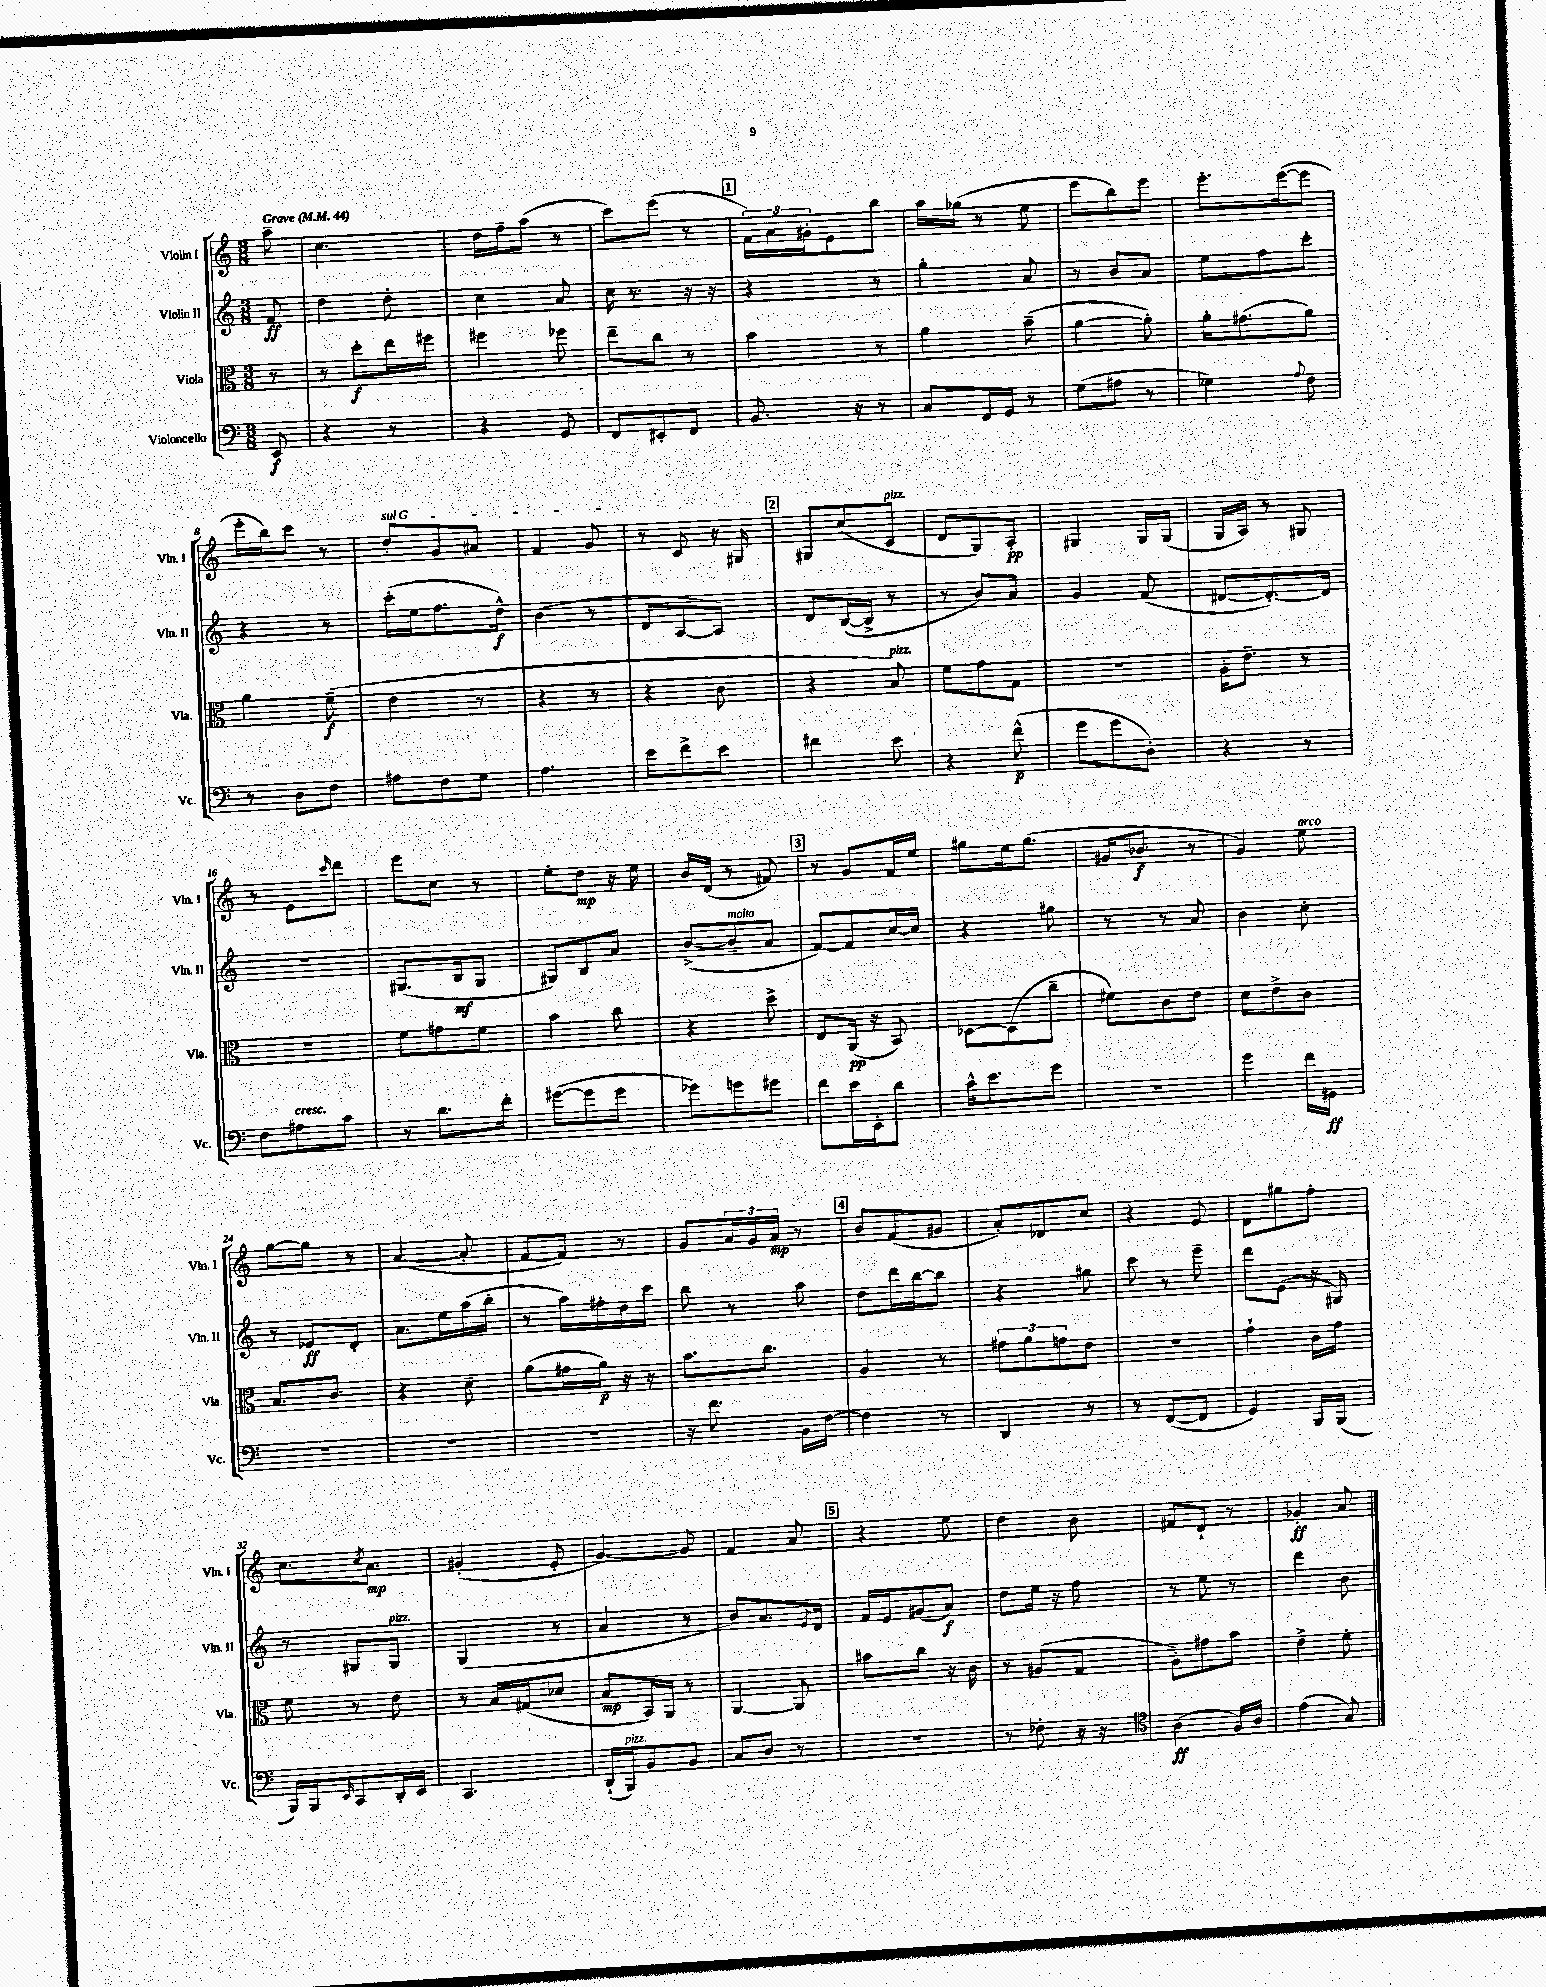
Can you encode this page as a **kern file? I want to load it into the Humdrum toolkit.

**kern	**kern	**kern	**kern
*staff4	*staff3	*staff2	*staff1
*clefF4	*clefC3	*clefG2	*clefG2
*k[]	*k[]	*k[]	*k[]
*M3/8	*M3/8	*M3/8	*M3/8
*MM44	*MM44	*MM44	*MM44
8EE/	8r	8f/	8aa~\
=	=	=	=
4r	8r	4dd\	4.cc\
.	8dd'\L	.	.
8r	16ee\L	8dd'\	.
.	16ff#\JJ	.	.
=	=	=	=
4r	4ff#\	4cc\	16dd\LL
.	.	.	16ff~\J
.	.	.	(8aa\J
8GG/	8ff-\	8a/	8r
=	=	=	=
8FF/L	8ee~\L	16cc\	8ccc\L)
.	.	8.r	.
8EE#'/	8cc\J	.	(8eee\J
8FF/J	8r	16r	8r
.	.	16r	.
=	=	=	=
8.BB/	4b\	4r	24f\LL)
.	.	.	24a\
.	.	.	24g#'\J
.	.	.	8e\
16r	.	.	.
8r	8r	8r	8bb\J
=	=	=	=
8C/L	4a\	4gg'\	16aa\LL
.	.	.	(16gg-\JJ
16FF/L	.	.	8r
16GG/JJ	.	.	.
8r	(8b~\	8a/	8ee\
=	=	=	=
(8G\L	[4a\	8r	8eee\L
8A#\J	.	8b/L	8bb\)
8r	8a'\])	8a/J	8eee\J
=	=	=	=
4G-\)	16a'\LK	8ee\L	8.eee'\L
.	(8.g#\	.	.
.	.	8ff\	.
.	.	.	([16eee\k
8qqA/	.	.	.
8F\	8a\J)	8ccc'\J	8eee\]J
=	=	=	=
8r	4a\	4r	16eee'\LL
.	.	.	16bb\J)
8D\L	.	.	8ccc\J
8F\J	(8f~\	8r	8r
=	=	=	=
8A#\L	4e\	(16ccc'\LL	8dd'/L
.	.	16ee\J	.
8F\	.	8.ff\	8g/
8G\J	8r	.	8a#/J
.	.	16dd^^\Jk)	.
=	=	=	=
4.A\	4r	(4b\	4f/
.	8r	8r	8g/
=	=	=	=
8e\L	4r	8d/L	8r
8f^\	.	[8A/	8c/
8e\J	8c\	8A/]J)	16r
.	.	.	16G#/
=	=	=	=
4f#\	4r	8d/L	8G#/L
.	.	([16B/L	(8cc/
.	.	16B^/]JJ	.
8e\	8B/)	8r	8c/J
=	=	=	=
4r	8f\L	8r	8d/L
.	8g\	8b/L)	8G/)
(8f^^\	8G\J	8a/J	8A'/J
=	=	=	=
8g\L	4.r	4g/	4G#/
8g\	.	.	.
8D'\J)	.	(8f/	16G#/LL
.	.	.	(16G#/JJ
=	=	=	=
4r	16A'\LK	[8d#/L	16G/LL
.	8.e~\J	.	16A/JJ)
.	.	8.d#'/_)	8r
8r	8r	.	8G#/
.	.	16d#/]Jk	.
=	=	=	=
8F\L	4.r	4.r	8r
8A#\	.	.	8e\L
.	.	.	16qqccc/
8c\J	.	.	8ddd\J
=	=	=	=
8r	8f\L	(8.G#/L	8eee\L
8.d\L	8g#\	.	8cc\J
.	.	16B/k	.
.	8f\J	8G#/J	8r
16f'\Jk	.	.	.
=	=	=	=
([8g#\L	4b\	8G#/L)	8ee'\L
8g#\]	.	8B/	8dd\J
8g#\J	8cc\	8a/J	16r
.	.	.	16ee\
=	=	=	=
8g-\L)	4r	([8b^/L	16b/LL
.	.	.	(16d/JJ
8g\	.	8b~/]	8r
8g#\J	8dd^\	8a/J	8f#/)
=	=	=	=
8f\L	8E/L	[8f/L)	8r
16e\L	(16AA/Jk	8f/]	8g/L
16EE'\J	16r	.	.
8d\J	8BB/)	[16cc/L	16f/L
.	.	16cc/]JJ	16ee/JJ
=	=	=	=
16c^^\LK	[8D-\L	4r	8gg#\L
8.e\	.	.	.
.	(8D-\]	.	16ee\k
.	.	.	(8.gg#\J
8g\J	8cc~\J	8gg#\	.
=	=	=	=
4.r	8f#\L)	8r	16g#/LK
.	.	.	8.b-/J
.	8c\	8r	.
.	8e\J	8a/	8r
=	=	=	=
4g\	8d\L	4b\	4g/)
.	8e^\	.	.
16f\LL	8c\J	8cc'\	8ee\
16GG#\JJ	.	.	.
=	=	=	=
4.r	8.B/L	8r	[8gg\L
.	.	8e-/L	8gg\]J
.	8.c/J	.	.
.	.	8d'/J	8r
=	=	=	=
4.r	4r	8.a\L	([4a/
.	.	16ee\L	.
.	8d~\	(16aa\	8a'/]
.	.	16bb'\JJ	.
=	=	=	=
4.r	(8a\L	8r	[8f/L
.	16g#\L	16aa\LL)	8f/]J)
.	16a\JJ)	16ff#'\	.
.	16r	16dd\	8r
.	16r	16ccc\JJ	.
=	=	=	=
16r	8.b\L	8bb\	8g/L
8.f\	.	.	.
.	.	8r	24a/L
.	.	.	24g/
.	8.cc\J	.	.
.	.	.	24a/JJ
16BB\LL	.	8aa\	8r
[16F\JJ	.	.	.
=	=	=	=
4F\]	4A/	8dd\L	8b/L
.	.	16ddd\L	(8f/
.	.	[16bb\J	.
8r	8r	8bb\]J	8g#/J
=	=	=	=
4DD/	12g#\L	4r	8a'/L)
.	12a\	.	.
.	.	.	8d-/
.	12g\	.	.
8r	8e\J	8gg#\	8cc/J
=	=	=	=
8r	4.r	8ccc\	4r
([8FF/L	.	8r	.
8FF/]J	.	8eee~\	8e/
=	=	=	=
4GG/)	4g`\	8ddd\L	8d\L
.	.	(8e\J	8gg#\
16BBB/LL	16c\LL	16r	8ff'\J
(16BBB/JJ	16g\JJ	16G#/)	.
=	=	=	=
16BBB/LL)	8f\	8r	8.cc\L
16BBB/J	.	.	.
16qqEE/	.	.	.
8CC/	8r	8G#/L	.
.	.	.	8qcc/
.	.	.	8.a\J
16DD'/L	8e\	8G#/J	.
16EE/JJ	.	.	.
=	=	=	=
4.CC/	8r	(4G/	(4g#'/
.	16B/LL	.	.
.	(16G#/J	.	.
.	8d-/J	8r	8e'/
=	=	=	=
(16DD`/LL	8B/L	4a/	[4g/)
16BBB/J)	.	.	.
8BB/	16BB/L)	.	.
.	16AA/JJ	.	.
8BB/J	8r	8r	8g/]
=	=	=	=
8C/L	[4AA/	8b/L)	4f/
8D/J	.	8.a/	.
8r	8AA/]	.	8a/
.	.	8qe/	.
.	.	16d/Jk	.
=	=	=	=
4.r	8b#\L	16f/LL	4r
.	.	16e/J	.
.	8cc\J	(8g#/	.
.	16r	8a/J)	8ee\
.	16c\	.	.
=	=	=	=
8r	8r	8dd\L	4dd\
8F-'\	(8A#/L	16ee\Jk	.
.	.	16r	.
16r	8G/J	8ff\	8b\
16r	.	.	.
=	=	=	=
*clefC4	*	*	*
(4A\	8A'\L)	8r	8f#/L
.	8g#\	8ee\	8d`/J
16F/LL)	8b\J	8r	8r
16A/JJ	.	.	.
=	=	=	=
(4e\	4e^\	4ddd\	4g-'/
8G/)	8f'\	8b\	8a/
==	==	==	==
*-	*-	*-	*-
